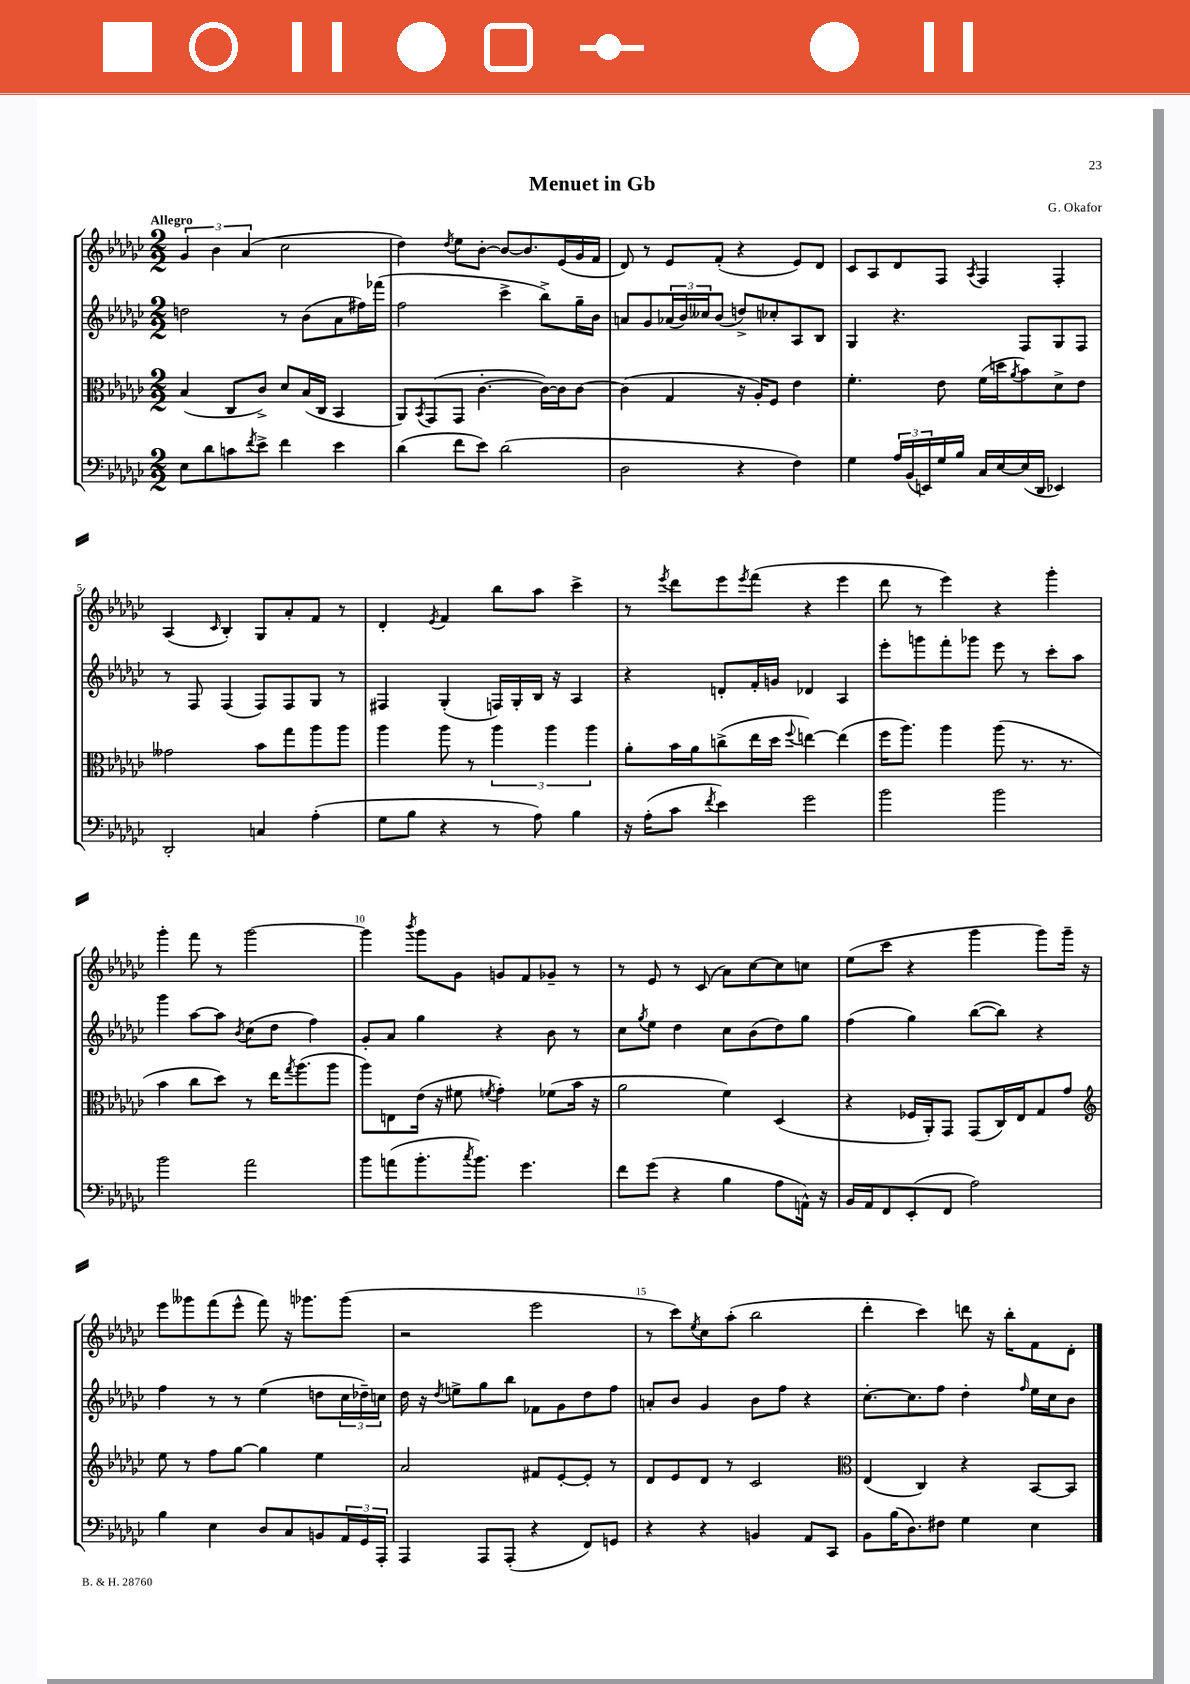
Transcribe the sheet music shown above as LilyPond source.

\header { title = "Menuet in Gb" composer = "G. Okafor" }
<<
\new StaffGroup <<
\new Staff = "s0" {
    \clef treble \key ges \major \numericTimeSignature \time 2/2 \tempo "Allegro"
    \tuplet 3/2 { ges'4 bes'4 aes'4( } ces''2 |
    des''4) \acciaccatura { des''8 } ees''8 bes'8~-. bes'8~ bes'8. ees'16( ges'16 f'16 |
    des'8) r8 ees'8 f'8-.( r4 ees'8) des'8 |
    ces'8 aes8 des'8 f8 \acciaccatura { aes8 } f4 f4-. |
    aes4( \grace { ces'16 } bes4-.) ges8 aes'8-. f'8 r8 |
    des'4-. \acciaccatura { ees'8 } f'4 bes''8 aes''8 ces'''4-> |
    r8 \acciaccatura { ees'''8 } des'''8 ees'''8 \acciaccatura { ees'''8 } f'''8( r4 ees'''4 |
    des'''8 r8 ees'''4) r4 ges'''4-. |
    ges'''4-. f'''8 r8 ges'''2~ |
    ges'''4 \acciaccatura { bes'''8 } ges'''8 ges'8 g'8 f'8 ges'8-- r8 |
    r8 ees'8 r8 ces'8( aes'8) ces''8~ ces''8 c''8 |
    ees''8( ces'''8 r4 ges'''4 ges'''8) ges'''16-- r16 |
    ees'''8 geses'''8 f'''8( ees'''8-^ f'''8) r16 ges'''8. ges'''8( |
    r2 ees'''2 |
    r8 ces'''8) \acciaccatura { ees''8 } ces''8 aes''8-.( bes''2 |
    des'''4-. ces'''4) d'''8 r16 bes''16-. f'8 des'8-. \bar "|." |
}
\new Staff = "s1" {
    \clef treble \key ges \major \numericTimeSignature \time 2/2
    d''2 r8 bes'8( aes'8 fis''16) fes'''16( |
    f''2 ces'''4-> bes''8->) ges''16-- bes'16 |
    a'8 ges'8 \tuplet 3/2 { aes'16( bes'16) ceses''16 } bes'8( d''8->) ces''8-. aes8 bes8 |
    ges4 r4. f8 ges8 f8 |
    r8 f8 f4( f8) f8 ges8 r8 |
    fis4 ges4-.( f16) ges16-. bes16 r16 aes4 |
    r4 d'8-. f'16-. g'16 des'4 aes4 |
    ees'''8-. g'''8 f'''8-. ges'''8 ees'''8 r8 ces'''8-. aes''8 |
    ges'''4 aes''8~ aes''8 \acciaccatura { bes'8 } ces''8( des''8 f''4) |
    ges'8-. aes'8 ges''4 r4 bes'8 r8 |
    ces''8 \acciaccatura { ges''8 } ees''8 des''4 ces''8 bes'8( des''8) ges''8 |
    f''4( ges''4) bes''8~( bes''8) r4 |
    f''4 r8 r8 ees''4( d''8 \tuplet 3/2 { ces''16 des''16--) c''16 } |
    des''16 r16 \acciaccatura { des''8 } e''8-> ges''8 bes''8 fes'8 ges'8 des''8 f''8 |
    a'8-. bes'8 ges'4 bes'8 f''8 r4 |
    ces''8.~-. ces''8. f''8 des''4-. \grace { f''16 } ees''16 ces''16 bes'8 \bar "|." |
}
\new Staff = "s2" {
    \clef alto \key ges \major \numericTimeSignature \time 2/2
    bes4( ces8 ces'8->) des'8 bes16( ces16 bes,4 |
    aes,8) \acciaccatura { bes,8 } ges,8( ges,8 ces'4.~-. ces'16~) ces'16 ces'8~ |
    ces'4( ges4 r16 aes16-.) f8 ees'4 |
    f'4.-. ees'8 f'16( d''16 \acciaccatura { aes'8 } bes'8) des'8-> ees'8 |
    geses'2 bes'8 ges''8 aes''8 aes''8 |
    aes''4 aes''8 r8 \tuplet 3/2 { aes''4 aes''4 aes''4 } |
    aes'8-. bes'16 aes'16 c''8->( ees''16 des''16 \appoggiatura { f''8 } e''4~) e''4( |
    f''16 aes''8.) aes''4 aes''8( r8. r8. |
    bes'4 ces''8 des''8) r8 ees''16 \acciaccatura { ges''8 } aes''8.( aes''8 |
    aes''8) e8 ees'16( r16 fis'8 \acciaccatura { f'8 } ges'4-.) fes'8( bes'16 r16 |
    aes'2 f'4) des4( |
    r4 fes16 aes,16-.) ges,8 ges,8( ces16) ees16 ges8 ges'8 |
    \clef treble ees''8 r8 f''8 ges''8~ ges''4 ees''4 |
    aes'2 fis'8 ees'8~-. ees'8-. r8 |
    des'8 ees'8 des'8 r8 ces'2 |
    \clef alto ees4( ces4) r4 bes,8~ bes,8 \bar "|." |
}
\new Staff = "s3" {
    \clef bass \key ges \major \numericTimeSignature \time 2/2
    ees8 des'8 c'8 \acciaccatura { f'8 } ees'8-> f'4 ees'4 |
    des'4( f'8 ees'8) des'2( |
    des2 r4 f4) |
    ges4 \tuplet 3/2 { aes16 bes,16( e,16) } ges16 bes16 ces16 ees16~ ees16( des,16 ees,4) |
    des,2-. c4 aes4-.( |
    ges8 bes8 r4 r8 aes8) bes4 |
    r16 aes16-.( ces'8 \acciaccatura { f'8 } ees'4) ges'2 |
    bes'2 bes'2 |
    bes'2 aes'2 |
    bes'8 a'8( bes'8.-. \acciaccatura { ces''8 } bes'8.) ges'4. |
    f'8 ges'8( r4 bes4 aes8 a,16-^) r16 |
    bes,16 aes,16 f,8 ees,8-.( f,8 aes2) |
    bes4 ees4 des8 ces8 b,8 \tuplet 3/2 { aes,16 ges,16 aes,,16-. } |
    aes,,4 aes,,8 aes,,8-.( r4 f,8) g,8 |
    r4 r4 b,4 aes,8 ces,8 |
    bes,8 bes16( des8.) fis8 ges4 ees4 \bar "|." |
}
>>
>>
\layout { \context { \Score \override BarNumber.break-visibility = ##(#f #t #t) barNumberVisibility = #(every-nth-bar-number-visible 5) } }
